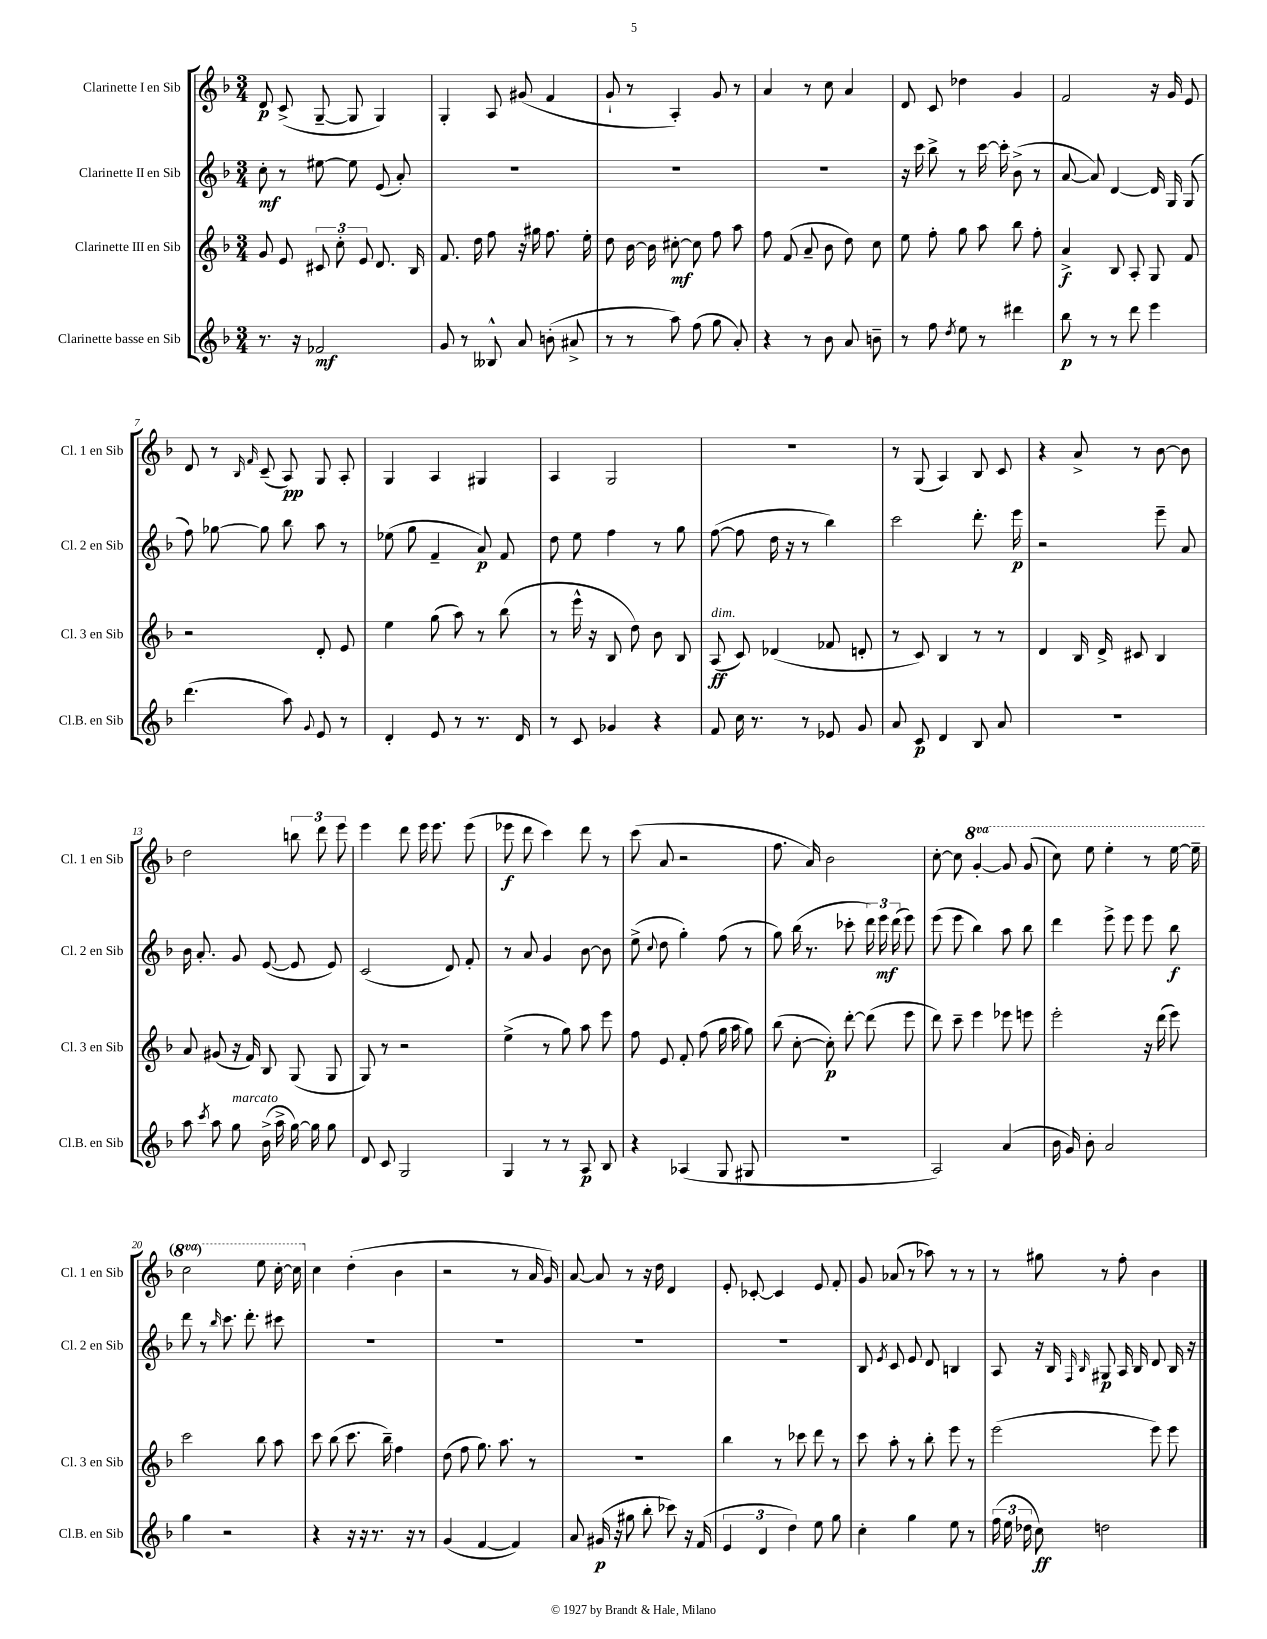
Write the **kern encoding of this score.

**kern	**dynam	**kern	**dynam	**kern	**dynam	**kern	**dynam
*part4	*part4	*part3	*part3	*part2	*part2	*part1	*part1
*staff4	*staff4	*staff3	*staff3	*staff2	*staff2	*staff1	*staff1
*I"Clarinette basse en Sib	*	*I"Clarinette III en Sib	*	*I"Clarinette II en Sib	*	*I"Clarinette I en Sib	*
*I'Cl.B. en Sib	*	*I'Cl. 3 en Sib	*	*I'Cl. 2 en Sib	*	*I'Cl. 1 en Sib	*
*clefG2	*	*clefG2	*	*clefG2	*	*clefG2	*
*k[b-]	*	*k[b-]	*	*k[b-]	*	*k[b-]	*
*M3/4	*	*M3/4	*	*M3/4	*	*M3/4	*
=1	=1	=1	=1	=1	=1	=1	=1
8.r	.	8g/	.	8cc'\	mf	8d/	p
.	.	8e/	.	8r	.	(8c^/	.
16r	.	.	.	.	.	.	.
2f-X/	mf	12c#X/	.	[8ee#X\	.	[8G~/	.
.	.	12cc'\	.	.	.	.	.
.	.	.	.	8ee#\]	.	8G/]	.
.	.	12e/	.	.	.	.	.
.	.	8.d/	.	(8e/	.	4G/)	.
.	.	.	.	8a'/)	.	.	.
.	.	16B-/	.	.	.	.	.
=2	=2	=2	=2	=2	=2	=2	=2
8g/	.	8.f/	.	2.r	.	4G'/	.
8r	.	.	.	.	.	.	.
.	.	16dd\	.	.	.	.	.
8B--X^^/	.	8ff\	.	.	.	8A/	.
8a/	.	16r	.	.	.	(8g#X/	.
.	.	16gg#X\	.	.	.	.	.
(8bn'\	.	8.ff\	.	.	.	4f/	.
8a#X^/	.	.	.	.	.	.	.
.	.	16ee'\	.	.	.	.	.
=3	=3	=3	=3	=3	=3	=3	=3
8r	.	8dd\	.	2.r	.	8g`/	.
8r	.	[16b-\	.	.	.	8r	.
.	.	16b-\]	.	.	.	.	.
8aa\)	.	[8cc#X'\	mf	.	.	4A'/)	.
(8ff\	.	8cc#\]	.	.	.	.	.
8gg\	.	8ff\	.	.	.	8g/	.
8a'/)	.	8aa\	.	.	.	8r	.
=4	=4	=4	=4	=4	=4	=4	=4
4r	.	8ff\	.	2.r	.	4a/	.
.	.	(8f/	.	.	.	.	.
8r	.	8a~/	.	.	.	8r	.
8b-\	.	8b-\	.	.	.	8cc\	.
8a/	.	8dd\)	.	.	.	4a/	.
8bn~\	.	8cc\	.	.	.	.	.
=5	=5	=5	=5	=5	=5	=5	=5
8r	.	8ee\	.	16r	.	8d/	.
.	.	.	.	16ccc\	.	.	.
8ff\	.	8ff'\	.	8bb-^\	.	8c/	.
8qdd/	.	.	.	.	.	.	.
8ee\	.	8gg\	.	8r	.	4dd-X\	.
8r	.	8aa\	.	[16ccc\	.	.	.
.	.	.	.	16ccc'\]	.	.	.
4ddd#X\	.	8bb-\	.	(8b-^\	.	4g/	.
.	.	8ff'\	.	8r	.	.	.
=6	=6	=6	=6	=6	=6	=6	=6
8bb-\	p	4a^/	f	[8a/	.	2f/	.
8r	.	.	.	8a/])	.	.	.
8r	.	8B-/	.	[4d/	.	.	.
8ddd\	.	8A'/	.	.	.	.	.
4eee\	.	8G/	.	16d/]	.	16r	.
.	.	.	.	16G/	.	16g/	.
.	.	8f/	.	(8G/	.	8e/	.
!!LO:LB:g=z
=7	=7	=7	=7	=7	=7	=7	=7
(4.ddd\	.	2r	.	8ff\)	.	8d/	.
.	.	.	.	[8gg-X\	.	8r	.
.	.	.	.	.	.	16qqB-/	.
.	.	.	.	.	.	16qqf/	.
.	.	.	.	8gg-\]	.	(8c~/	.
8aa\)	.	.	.	8bb-\	.	8A/)	pp
8qqg/	.	.	.	.	.	.	.
8e/	.	8d'/	.	8aa\	.	8G/	.
8r	.	8e/	.	8r	.	8A'/	.
=8	=8	=8	=8	=8	=8	=8	=8
4d'/	.	4ee\	.	(8ee-X\	.	4G/	.
.	.	.	.	8gg\	.	.	.
8e/	.	(8gg\	.	4f~/	.	4A/	.
8r	.	8aa\)	.	.	.	.	.
8.r	.	8r	.	8a/)	p	4G#X/	.
.	.	(8bb-\	.	8f/	.	.	.
16d/	.	.	.	.	.	.	.
=9	=9	=9	=9	=9	=9	=9	=9
8r	.	8r	.	8dd\	.	4A/	.
8c/	.	16eee^^\	.	8ee\	.	.	.
.	.	16r	.	.	.	.	.
4g-X/	.	8B-/	.	4ff\	.	2G/	.
.	.	8dd\)	.	.	.	.	.
4r	.	8b-\	.	8r	.	.	.
.	.	8B-/	.	8gg\	.	.	.
=10	=10	=10	=10	=10	=10	=10	=10
!	!	!LO:TX:a:i:t=dim.	!	!	!	!	!
8f/	.	(8A/	ff	([8ff\	.	2.r	.
16cc\	.	8c/)	.	8ff\]	.	.	.
8.r	.	.	.	.	.	.	.
.	.	(4d-X/	.	16dd\	.	.	.
.	.	.	.	16r	.	.	.
8r	.	.	.	8r	.	.	.
8e-X/	.	8f-X/	.	4bb-\)	.	.	.
8g/	.	8dn'/	.	.	.	.	.
=11	=11	=11	=11	=11	=11	=11	=11
8a/	.	8r	.	2ccc\	.	8r	.
8c/	p	8c/)	.	.	.	(8G/	.
4d/	.	4B-/	.	.	.	4A/)	.
8B-/	.	8r	.	8.ddd'\	.	8B-/	.
8a/	.	8r	.	.	.	8c/	.
.	.	.	.	16eee\	p	.	.
=12	=12	=12	=12	=12	=12	=12	=12
2.r	.	4d/	.	2r	.	4r	.
.	.	16B-/	.	.	.	8a^/	.
.	.	16d^/	.	.	.	.	.
.	.	8c#X/	.	.	.	8r	.
.	.	4B-/	.	8eee~\	.	[8b-\	.
.	.	.	.	8a/	.	8b-\]	.
!!LO:LB:g=z
=13	=13	=13	=13	=13	=13	=13	=13
8aa\	.	8a/	.	16b-\	.	2dd\	.
.	.	.	.	8.a'/	.	.	.
8qccc/	.	.	.	.	.	.	.
8aa\	.	(8g#X/	.	.	.	.	.
!LO:TX:a:i:t=marcato	!	!	!	!	!	!	!
8gg\	.	16r	.	8g/	.	.	.
.	.	16f/)	.	.	.	.	.
(16b-^\	.	8B-/	.	([8e/	.	.	.
16aa^\	.	.	.	.	.	.	.
[16gg\)	.	(8G/	.	8e/]	.	12bbn\	.
16gg\]	.	.	.	.	.	.	.
.	.	.	.	.	.	12ddd\	.
8gg\	.	8G/	.	8e/)	.	.	.
.	.	.	.	.	.	12eee\	.
=14	=14	=14	=14	=14	=14	=14	=14
8d/	.	8G/)	.	(2c/	.	4eee\	.
8c/	.	8r	.	.	.	.	.
2G/	.	2r	.	.	.	8ddd\	.
.	.	.	.	.	.	16eee\	.
.	.	.	.	.	.	8.eee\	.
.	.	.	.	8d/)	.	.	.
.	.	.	.	8f'/	.	(8eee\	.
=15	=15	=15	=15	=15	=15	=15	=15
4G/	.	(4ee^\	.	8r	.	8eee-X\	f
.	.	.	.	8a/	.	8ddd\	.
8r	.	8r	.	4g/	.	4ccc\)	.
8r	.	8gg\)	.	.	.	.	.
8A/	p	8aa\	.	[8b-\	.	8ddd\	.
8B-/	.	8eee\	.	8b-\]	.	8r	.
=16	=16	=16	=16	=16	=16	=16	=16
4r	.	8ff\	.	(8ee^\	.	(8ccc\	.
.	.	.	.	8qqcc/	.	.	.
.	.	8e/	.	8dd\	.	8a/	.
(4A-X/	.	8f'/	.	4gg'\)	.	2r	.
.	.	(8ff\	.	.	.	.	.
8G/	.	16gg\	.	(8ff\	.	.	.
.	.	16aa\	.	.	.	.	.
8G#X/	.	8gg\)	.	8r	.	.	.
=17	=17	=17	=17	=17	=17	=17	=17
2.r	.	(8bb-\	.	8gg\)	.	8.ff\	.
.	.	[8cc'\	.	(16bb-\	.	.	.
.	.	.	.	8.r	.	16a/)	.
.	.	8cc'\])	p	.	.	2b-\	.
.	.	[8ddd'\	.	8ccc-X'\	.	.	.
.	.	(8ddd\]	.	24ddd\)	.	.	.
.	.	.	.	24eee\	mf	.	.
.	.	.	.	(24ddd\	.	.	.
.	.	8eee\	.	8eee\)	.	.	.
=18	=18	=18	=18	=18	=18	=18	=18
2A/)	.	8ddd\)	.	(8eee\	.	[8cc'\	.
.	.	8ccc~\	.	8eee\	.	8cc\]	.
*	*	*	*	*	*	*8va	*
.	.	4eee\	.	4bb-\)	.	[4gg'/	.
(4a/	.	8eee-X\	.	8aa\	.	8gg/]	.
.	.	8eeen\	.	8bb-\	.	(8gg/	.
=19	=19	=19	=19	=19	=19	=19	=19
16b-\	.	2eee'\	.	4ddd\	.	8ccc\)	.
16g/)	.	.	.	.	.	.	.
8b-'\	.	.	.	.	.	8eee\	.
2a/	.	.	.	8eee^\	.	4eee'\	.
.	.	.	.	8eee\	.	.	.
.	.	16r	.	8eee\	.	8r	.
.	.	(16ddd\	.	.	.	.	.
.	.	8eee\)	.	8bb-\	f	[16eee\	.
.	.	.	.	.	.	16eee~\]	.
!!LO:LB:g=z
=20	=20	=20	=20	=20	=20	=20	=20
4gg\	.	2ccc\	.	8ddd\	.	2ccc\	.
.	.	.	.	8r	.	.	.
.	.	.	.	16qqbb-/	.	.	.
2r	.	.	.	8.ccc\	.	.	.
.	.	.	.	8.ddd'\	.	.	.
.	.	8bb-\	.	.	.	8eee\	.
.	.	8aa\	.	8ccc#X\	.	[16ccc'\	.
.	.	.	.	.	.	16ccc\]	.
=21	=21	=21	=21	=21	=21	=21	=21
*	*	*	*	*	*	*X8va	*
4r	.	8ccc\	.	2.r	.	4cc\	.
.	.	(8bb-\	.	.	.	.	.
16r	.	8.ccc\	.	.	.	(4dd'\	.
16r	.	.	.	.	.	.	.
8.r	.	.	.	.	.	.	.
.	.	16bb-~\)	.	.	.	.	.
.	.	4ff\	.	.	.	4b-\	.
16r	.	.	.	.	.	.	.
8r	.	.	.	.	.	.	.
=22	=22	=22	=22	=22	=22	=22	=22
(4g/	.	(8dd\	.	2.r	.	2r	.
.	.	8ff\	.	.	.	.	.
[4f/	.	8.gg\)	.	.	.	.	.
.	.	8.aa\	.	.	.	.	.
4f/])	.	.	.	.	.	8r	.
.	.	8r	.	.	.	16a/	.
.	.	.	.	.	.	16g/)	.
=23	=23	=23	=23	=23	=23	=23	=23
8a/	.	2.r	.	2.r	.	[8a/	.
(16g#X/	p	.	.	.	.	8a/]	.
16r	.	.	.	.	.	.	.
8gg#X\	.	.	.	.	.	8r	.
8bb-'\	.	.	.	.	.	16r	.
.	.	.	.	.	.	16dd\	.
8ccc-X\)	.	.	.	.	.	4d/	.
16r	.	.	.	.	.	.	.
(16f/	.	.	.	.	.	.	.
=24	=24	=24	=24	=24	=24	=24	=24
6e/	.	4bb-\	.	2.r	.	8e'/	.
.	.	.	.	.	.	[8c-X'/	.
6d/	.	.	.	.	.	.	.
.	.	8r	.	.	.	4c-/]	.
6dd\)	.	.	.	.	.	.	.
.	.	8ccc-X\	.	.	.	.	.
8ee\	.	8ddd\	.	.	.	8e/	.
8gg\	.	8r	.	.	.	8f'/	.
=25	=25	=25	=25	=25	=25	=25	=25
4cc'\	.	8ccc\	.	8B-/	.	8g/	.
.	.	.	.	8qe/	.	.	.
.	.	8aa'\	.	8c/	.	(8a-X/	.
4gg\	.	8r	.	8e/	.	8r	.
.	.	8bb-'\	.	8d/	.	8aa-X\)	.
8ee\	.	8eee\	.	4Bn/	.	8r	.
8r	.	8r	.	.	.	8r	.
=26	=26	=26	=26	=26	=26	=26	=26
(24ff\	.	(2eee\	.	8A/	.	8r	.
24ee\	.	.	.	.	.	.	.
24dd-X\	.	.	.	.	.	.	.
8cc\)	ff	.	.	16r	.	8gg#X\	.
.	.	.	.	16B-/	.	.	.
.	.	.	.	16qqF/	.	.	.
.	.	.	.	16qqB-/	.	.	.
2ddn\	.	.	.	8G#X/	p	8r	.
.	.	.	.	16A/	.	8ff'\	.
.	.	.	.	16B-/	.	.	.
.	.	8eee\)	.	8d/	.	4b-\	.
.	.	8eee\	.	16B-/	.	.	.
.	.	.	.	16r	.	.	.
==	==	==	==	==	==	==	==
*-	*-	*-	*-	*-	*-	*-	*-
